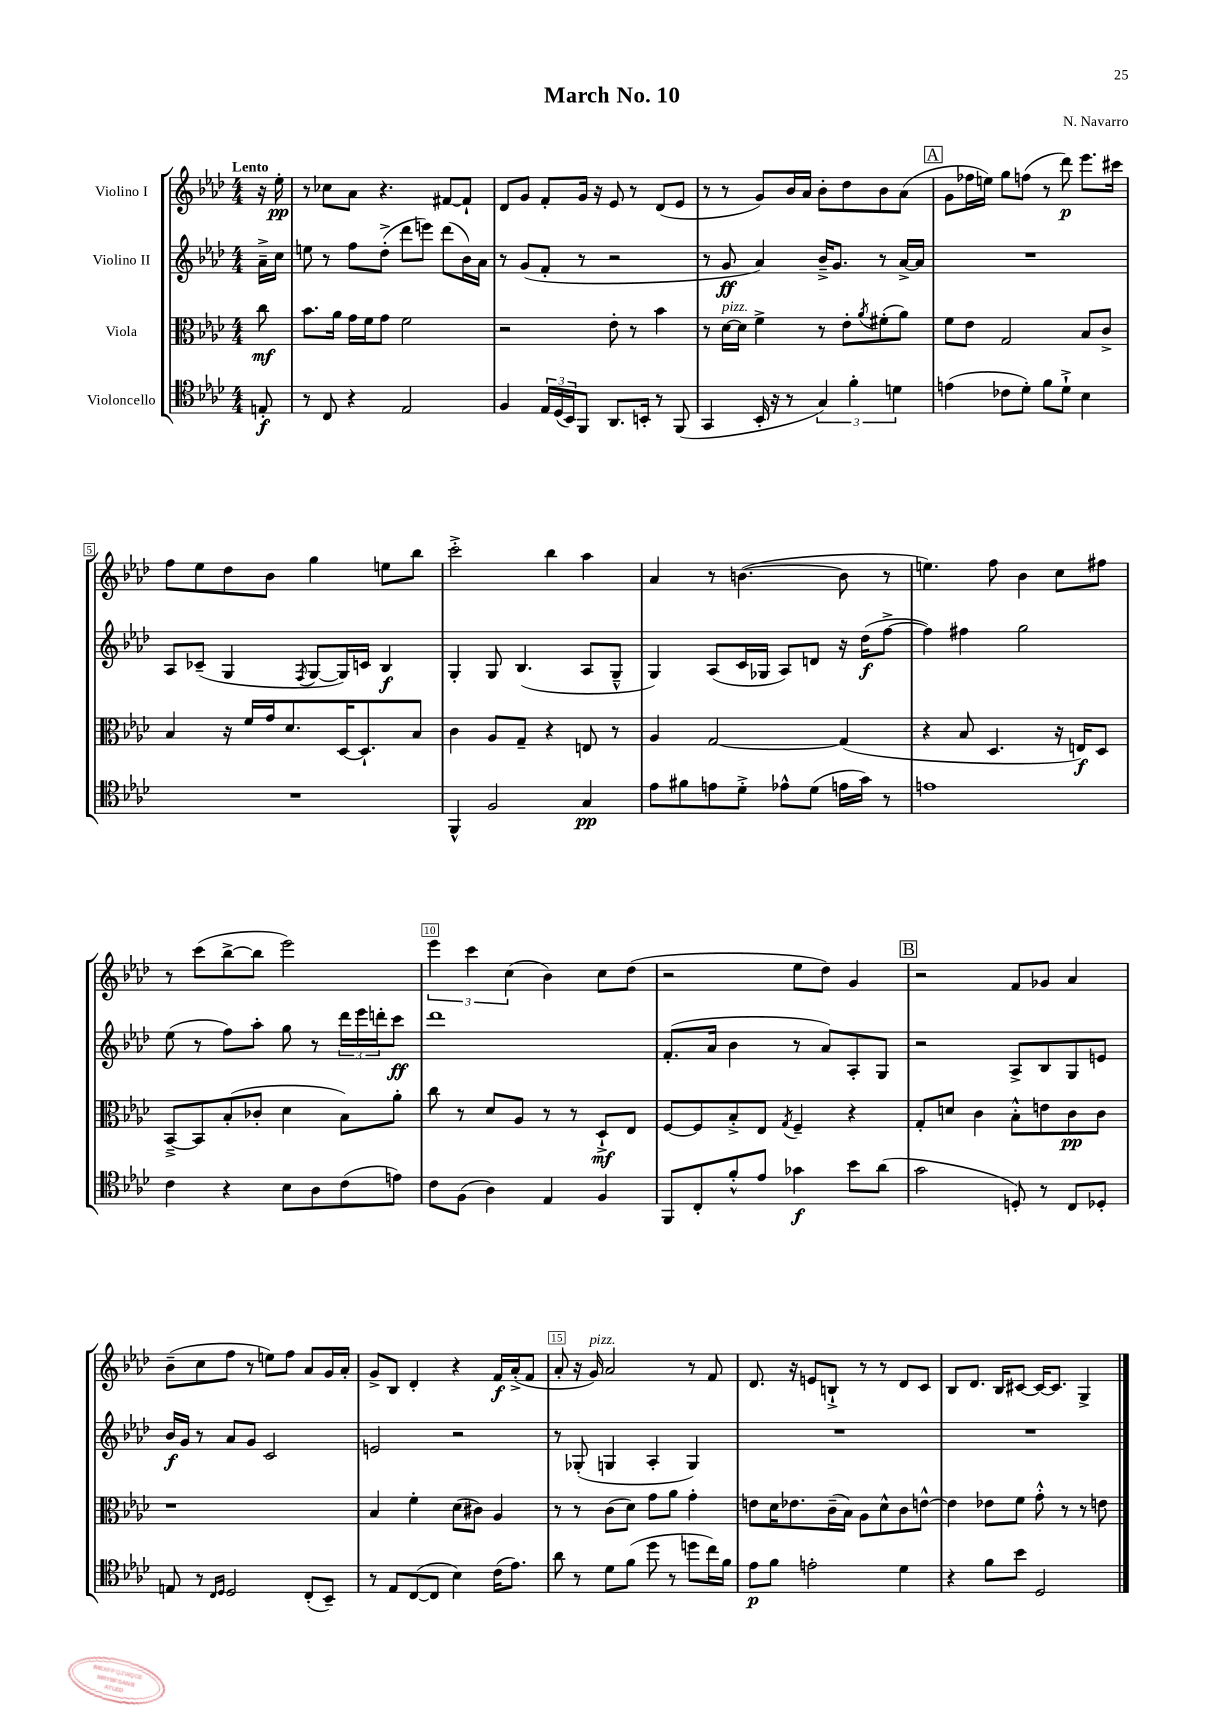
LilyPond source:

\header { title = "March No. 10" composer = "N. Navarro" }
<<
\new StaffGroup <<
\new Staff = "s0" \with { instrumentName = "Violino I" } {
    \clef treble \key aes \major \numericTimeSignature \time 4/4 \partial 8 \tempo "Lento"
    r16 ees''16-.\pp |
    r8 ces''8 aes'8 r4. fis'8~ fis'8-! |
    des'8 g'8 f'8-. g'16 r16 ees'8 r8 des'8( ees'8 |
    r8 r8 g'8) bes'16 aes'16 bes'8-. des''8 bes'8 aes'8( |
    \mark \markup { \box "A" } g'8 fes''16 e''16) g''8 f''8( r8 des'''8\p) ees'''8. cis'''16 |
    f''8 ees''8 des''8 bes'8 g''4 e''8 bes''8 |
    c'''2-.-> bes''4 aes''4 |
    aes'4 r8 b'4.~( b'8 r8 |
    e''4.) f''8 bes'4 c''8 fis''8 |
    r8 c'''8( bes''8~-> bes''8 ees'''2) |
    \tuplet 3/2 { ees'''4 c'''4 c''4( } bes'4) c''8 des''8( |
    r2 ees''8 des''8) g'4 |
    \mark \markup { \box "B" } r2 f'8 ges'8 aes'4 |
    bes'8--( c''8 f''8 r8 e''8) f''8 aes'8 g'16 aes'16-. |
    g'8-> bes8 des'4-. r4 f'16\f aes'16-.->( f'8 |
    aes'8-. r16 g'16^\markup { \italic "pizz." }) aes'2 r8 f'8 |
    des'8. r16 e'8 b8-!-> r8 r8 des'8 c'8 |
    bes8 des'8. bes16 cis'8~ cis'16~ cis'8. g4-> \bar "|." |
}
\new Staff = "s1" \with { instrumentName = "Violino II" } {
    \clef treble \key aes \major \numericTimeSignature \time 4/4 \partial 8
    aes'16---> c''16 |
    e''8 r8 f''8 des''8-.->( des'''8 e'''8) des'''8( bes'16) aes'16 |
    r8 g'8( f'8-. r8 r2 |
    r8 g'8\ff aes'4) bes'16---> g'8. r8 aes'16~-> aes'16 |
    \mark \markup { \box "A" } R1 |
    aes8 ces'8--( g4 \acciaccatura { f8 } g8~ g16) c'16 bes4\f |
    g4-. g8 bes4.( aes8 g8---^ |
    g4) aes8( c'16 ges16 aes8) d'8 r16 des''16\f( f''8~-> |
    f''4) fis''4 g''2 |
    ees''8( r8 f''8) aes''8-. g''8 r8 \tuplet 3/2 { des'''16 ees'''16 d'''16-. } c'''8\ff |
    des'''1 |
    f'8.-.( aes'16 bes'4 r8 aes'8) aes8-. g8 |
    \mark \markup { \box "B" } r2 aes8-> bes8 g8 e'8 |
    bes'16\f g'16 r8 aes'8 g'8 c'2 |
    e'2 r2 |
    r8 ges8-.( g4 aes4-. g4) |
    R1 |
    R1 \bar "|." |
}
\new Staff = "s2" \with { instrumentName = "Viola" } {
    \clef alto \key aes \major \numericTimeSignature \time 4/4 \partial 8
    c''8\mf |
    bes'8. aes'16 g'16 f'16 g'8 f'2 |
    r2 ees'8-. r8 bes'4 |
    r8 des'16~^\markup { \italic "pizz." } des'16 f'4-> r8 ees'8-. \acciaccatura { aes'8 } fis'8-.( aes'8) |
    \mark \markup { \box "A" } f'8 ees'8 g2 bes8 c'8-> |
    bes4 r16 f'16 g'16 des'8. des16~ des8.-! bes8 |
    c'4 aes8 g8-- r4 e8 r8 |
    aes4 g2~ g4( |
    r4 bes8 des4. r16 e16\f) des8 |
    bes,8~---> bes,8 bes8-.( ces'8-. des'4 bes8) aes'8-. |
    c''8 r8 des'8 aes8 r8 r8 des8-!->\mf ees8 |
    f8~ f8 bes8-.-> ees8 \acciaccatura { g8 } f4-- r4 |
    \mark \markup { \box "B" } g8-. d'8 c'4 bes8-.-^ e'8 c'8\pp c'8 |
    r1 |
    bes4 f'4-. des'8( cis'8) aes4 |
    r8 r8 c'8( des'8) g'8 aes'8 g'4-. |
    e'8 des'16 ees'8. c'16--( bes16) aes8 des'8-^ c'8 e'8~-^ |
    e'4 ees'8 f'8 g'8-.-^ r8 r8 e'8 \bar "|." |
}
\new Staff = "s3" \with { instrumentName = "Violoncello" } {
    \clef tenor \key aes \major \numericTimeSignature \time 4/4 \partial 8
    e8-.\f |
    r8 c8 r4 ees2 |
    f4 \tuplet 3/2 { ees16 des16( bes,16) } f,8 aes,8. b,16-. r8 f,8( |
    g,4 bes,16-. r16 r8 \tuplet 3/2 { g4) f'4-. d'4 } |
    \mark \markup { \box "A" } e'4( ces'8 des'8-.) f'8 des'8-!-> bes4 |
    R1 |
    f,4-^ f2 g4\pp |
    ees'8 fis'8 e'8 des'8-.-> ees'8-^ des'8( e'16 g'16) r8 |
    e'1 |
    c'4 r4 bes8 aes8 c'8( e'8) |
    c'8 f8( aes4) ees4 f4 |
    f,8 c8-. f'8-.-^ ees'8 ges'4\f bes'8 aes'8( |
    \mark \markup { \box "B" } g'2 d8-.) r8 c8 des8-. |
    e8 r8 \grace { c16 des16 } des2 c8-.( bes,8--) |
    r8 ees8 c8~( c8 bes4) c'16( ees'8.) |
    aes'8 r8 des'8 f'8( des''8 r8 d''8 c''16) f'16 |
    ees'8\p f'8 e'2-. des'4 |
    r4 f'8 bes'8 des2 \bar "|." |
}
>>
>>
\layout { \context { \Score \override BarNumber.break-visibility = ##(#f #t #t) barNumberVisibility = #(every-nth-bar-number-visible 5) \override BarNumber.stencil = #(make-stencil-boxer 0.1 0.3 ly:text-interface::print) } }
